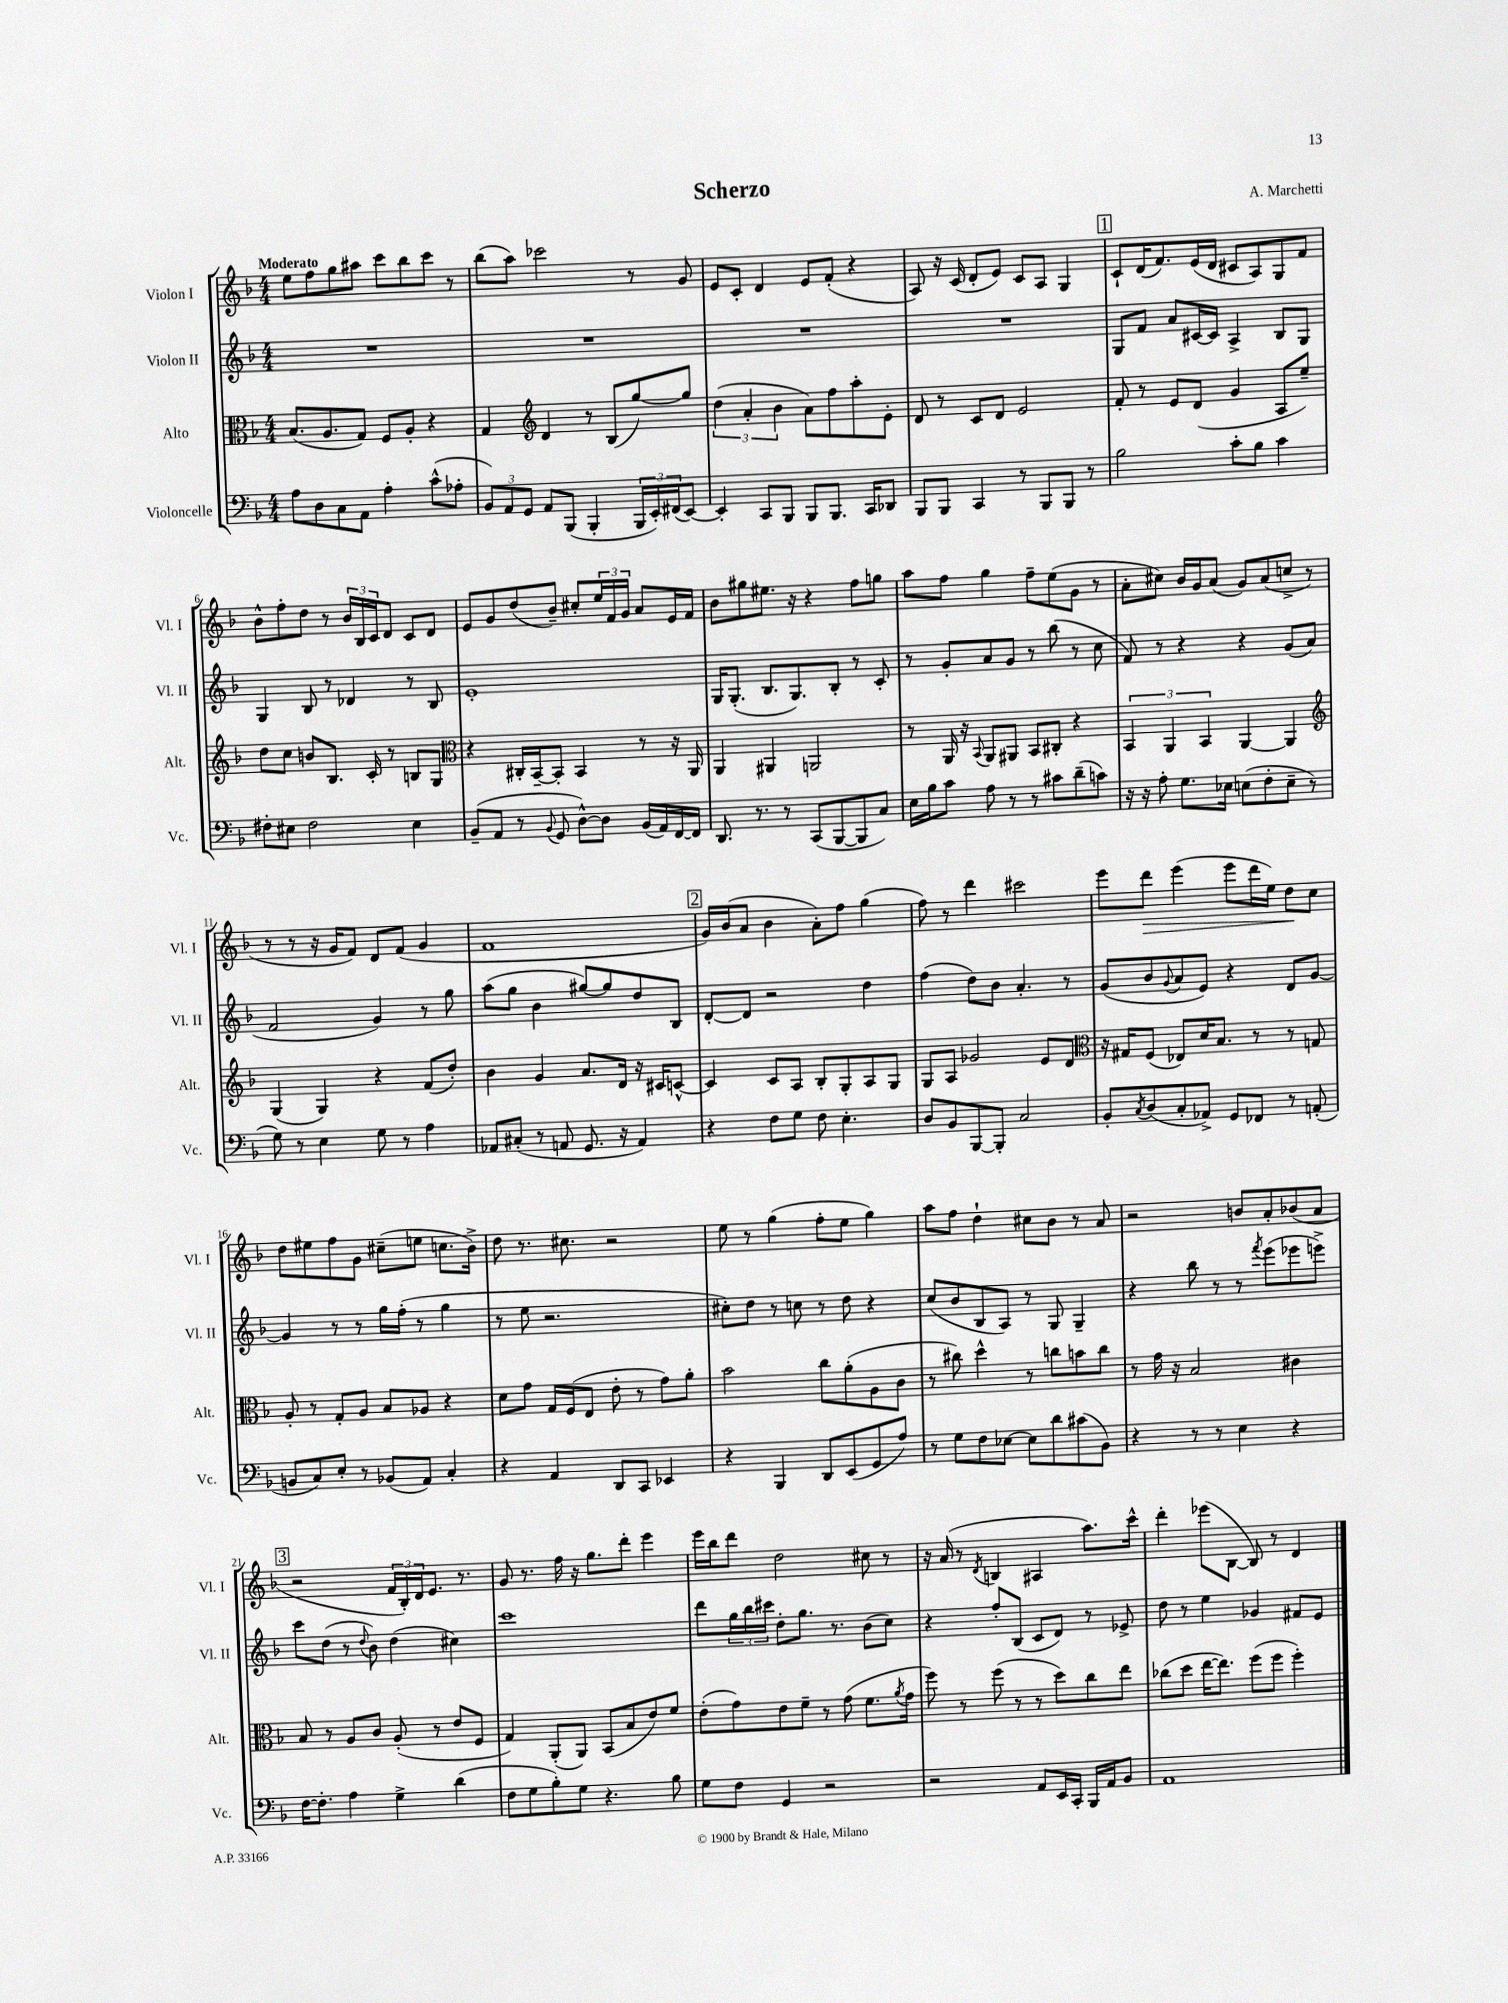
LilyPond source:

\header { title = "Scherzo" composer = "A. Marchetti" }
<<
\new StaffGroup <<
\new Staff = "s0" \with { instrumentName = "Violon I" shortInstrumentName = "Vl. I" } {
    \clef treble \key f \major \numericTimeSignature \time 4/4 \tempo "Moderato"
    e''8 f''8 g''8 ais''8 c'''8 bes''8 c'''8 r8 |
    bes''8( a''8) ces'''2 r8 g'8 |
    e'8 c'8-. d'4 e'8 f'8-.( r4 |
    a8) r16 c'16( d'8-. e'8) c'8 a8 g4 |
    \mark \markup { \box "1" } c'8-! d'16( f'8.) e'16( d'16 cis'8 a8) g8 f'8 |
    bes'8-^ f''8-. d''8 r8 \tuplet 3/2 { bes'16 bes16 c'16 } d'8 c'8 d'8 |
    e'8 g'8 d''8( bes'8--) cis''8-. \tuplet 3/2 { e''16 f'16 g'16 } a'8 e'16 f'16 |
    bes'8 gis''8 eis''8. r16 r4 f''8 g''8 |
    a''8 f''8 g''4 f''8-- e''8( g'8 r8 |
    a'8-. cis''8) bes'16 g'16 a'8( g'8) a'8( c''8-> r8 |
    r8 r8 r16 g'16 f'8) d'8 f'8( g'4 |
    f'1 |
    \mark \markup { \box "2" } g'16) bes'16( a'8 bes'4 a'8-.) f''8 g''4( |
    f''8) r8 d'''4 cis'''2 |
    e'''8 d'''8\> e'''4( e'''8 d'''16 e''16) d''8\! c''8 |
    d''8 eis''8 f''8 g'8 cis''8--( e''8 c''8. bes'16->) |
    d''8 r8. cis''8. r2 |
    e''8 r8 g''4( f''8-. e''8 g''4) |
    a''8 f''8 d''4-! cis''8 bes'8 r8 a'8 |
    r2 b'8 a'8-. bes'8( a'8 |
    \mark \markup { \box "3" } r2 \tuplet 3/2 { f'16 bes16-.) d'16 } e'8. r8. |
    g'8 r8. f''16 r16 g''8. d'''8-. e'''4 |
    e'''16 bes''16 d'''8 d''2 cis''8 r8 |
    r16 a'16( r8 \acciaccatura { d'8 } b4 ais4 a''8.) c'''16-^ |
    d'''4-. ees'''8( bes8~ bes8) r8 d'4 \bar "|." |
}
\new Staff = "s1" \with { instrumentName = "Violon II" shortInstrumentName = "Vl. II" } {
    \clef treble \key f \major \numericTimeSignature \time 4/4
    R1 |
    R1 |
    R1 |
    R1 |
    \mark \markup { \box "1" } g8 f'8 a'8 cis'16~ cis'16 a4-> bes8 g8 |
    g4 bes8 r8 des'4 r8 bes8 |
    e'1-. |
    g16 g8.-.( bes8. g8.) bes8-. r8 c'8-. |
    r8 g'8-. a'8 g'8 r8 bes''8( r8 c''8 |
    f'8) r8 r4 r4 g'8( a'8 |
    f'2 g'4) r8 g''8 |
    a''8( g''8 bes'4 gis''8~) gis''8 d''8 bes8 |
    \mark \markup { \box "2" } d'8~-. d'8 r2 d''4 |
    f''4( d''8) bes'8 a'4.-. r8 |
    g'8( bes'8 \appoggiatura { g'8 } a'8 e'8) r4 d'8 g'8~ |
    g'4 r8 r8 g''16 f''16-.( r8 g''4 |
    r8 e''8 r2. |
    cis''8-.) d''8 r8 c''8 r8 d''8 r4 |
    c''8( bes'8 bes8 a8) r8 g8 g4-- |
    r4 bes''8 r8 r8 \acciaccatura { f'''8 } e'''8( ees'''8 e'''8->) |
    \mark \markup { \box "3" } c'''8 d''8( r8 \appoggiatura { d''8 } bes'8) d''4( cis''4) |
    c'''1 |
    d'''8 \tuplet 3/2 { g''16 bes''16 cis'''16 } d''8-. g''8. r8. bes'8( c''8) |
    r4 f''8-. bes8( c'8 d'8) r8 ees'8-> |
    d''8 r8 e''4 ges'4 fis'8 e'8 \bar "|." |
}
\new Staff = "s2" \with { instrumentName = "Alto" shortInstrumentName = "Alt." } {
    \clef alto \key f \major \numericTimeSignature \time 4/4
    bes8.( a8. g8) f8 a8-. r4 |
    g4 \clef treble d'4 r8 bes8( g''8~) g''8 |
    \tuplet 3/2 { d''4( a'4-. bes'4 } a'8) f''8 a''8-. e'8-. |
    d'8 r8 c'8 d'8 e'2 |
    \mark \markup { \box "1" } f'8-. r8 e'8 d'8( g'4 a8 e''8--) |
    d''8 c''8 b'8 bes8. c'16-. r8 b8 g8 |
    \clef alto r4 cis16-. bes,16~-- bes,8-. bes,4 r8 r16 a,16 |
    a,4 ais,4 a,2 |
    r8 a,16 r16 \appoggiatura { bes,8 } a,8 ais,8 bes,8 cis8-. r4 |
    \tuplet 3/2 { bes,4 a,4 bes,4 } a,4~ a,4 |
    \clef treble g4( g4) r4 f'8( d''8-.) |
    bes'4 g'4 a'8. d'16 r16 cis'16 c'8~-^ |
    \mark \markup { \box "2" } c'4 c'8 a8 bes8-. g8-. a8 g8 |
    g8 a8 ges'2 e'8 d'8 |
    \clef alto r16 gis16 f8( ees8) d'16 bes8. r8 r8 g8 |
    a8-. r8 g8-. a8 bes8 aes8 r4 |
    d'8 g'8 g16 f16( e8 e'8-. r8 g'8) a'8-. |
    bes'2 c''8 a'8-.( a8 c'8 |
    r8 cis''8) d''4-^ r8 c''8 b'8 c''8 |
    r8 g'16 r16 bes2 cis'4 |
    \mark \markup { \box "3" } bes8 r8 a8 c'8 a8-.( r8 e'8 f8 |
    g4) a,8-.( a,8) bes,8( bes8 e'8) f'8 |
    e'8-.( g'8) e'8 f'8-- r8 g'8( f'8. \acciaccatura { a'8 } g'16 |
    f''8) r8 f''8( r8 r8 d''8) c''8 e''8 |
    ces''8( d''8 e''16~ e''8.) f''8( f''8 f''4-.) \bar "|." |
}
\new Staff = "s3" \with { instrumentName = "Violoncelle" shortInstrumentName = "Vc." } {
    \clef bass \key f \major \numericTimeSignature \time 4/4
    a8 d8 c8 a,8 a4-. c'8-^( aes8-. |
    \tuplet 3/2 { bes,8) a,8 g,8 } a,8 bes,,8( bes,,4-. \tuplet 3/2 { bes,,16 e,16-.) fis,16( } e,8~) |
    e,4-. c,8 bes,,8 bes,,8 bes,,8. c,16 des,8 |
    bes,,8 bes,,8 c,4 r8 bes,,8 bes,,8 r8 |
    \mark \markup { \box "1" } bes2 c'8-. bes8 c'4 |
    fis8-. eis8 fis2 eis4 |
    bes,8--( a,8 r8 \appoggiatura { bes,8 } g,8 d8~-^) d8 bes,16( a,16) f,16~ f,16 |
    d,8. r8. r8 c,8( bes,,8~ bes,,8 c8) |
    e16 bes16 c'8 a8 r8 r8 cis'8 d'8--( c'8) |
    r16 r16 a8-. g8. ees16 e8( f8-. e8-- r8 |
    g8) r8 e4 g8 r8 a4 |
    aes,8 cis8-.( r8 a,8 g,8. r16 a,4) |
    \mark \markup { \box "2" } r4 f8 g8 f8 e4.-. |
    d8 bes,8 bes,,8~ bes,,8-. c2 |
    bes,8-. \acciaccatura { c8 } d8( c8-. aes,8->) g,8 fes,8 r8 a,8-.( |
    b,8 c8) e8-. r8 bes,8( a,8) c4-. |
    r4 a,4 d,8 c,8 ees,4 |
    r4 bes,,4 d,8 e,8( g,8 a8) |
    r8 g8 f8 ees8~ ees8 d'8 cis'8( bes,8) |
    r4 r8 r8 e4 r4 |
    \mark \markup { \box "3" } f16~ f8.-. a4 g4-> d'4( |
    f8 g8 bes8-.) g8 r4. bes8 |
    g8 f8 g,4 r2 |
    r2 a,8 e,16 c,16-. bes,,16 a,16 bes,8 |
    a,1 \bar "|." |
}
>>
>>
